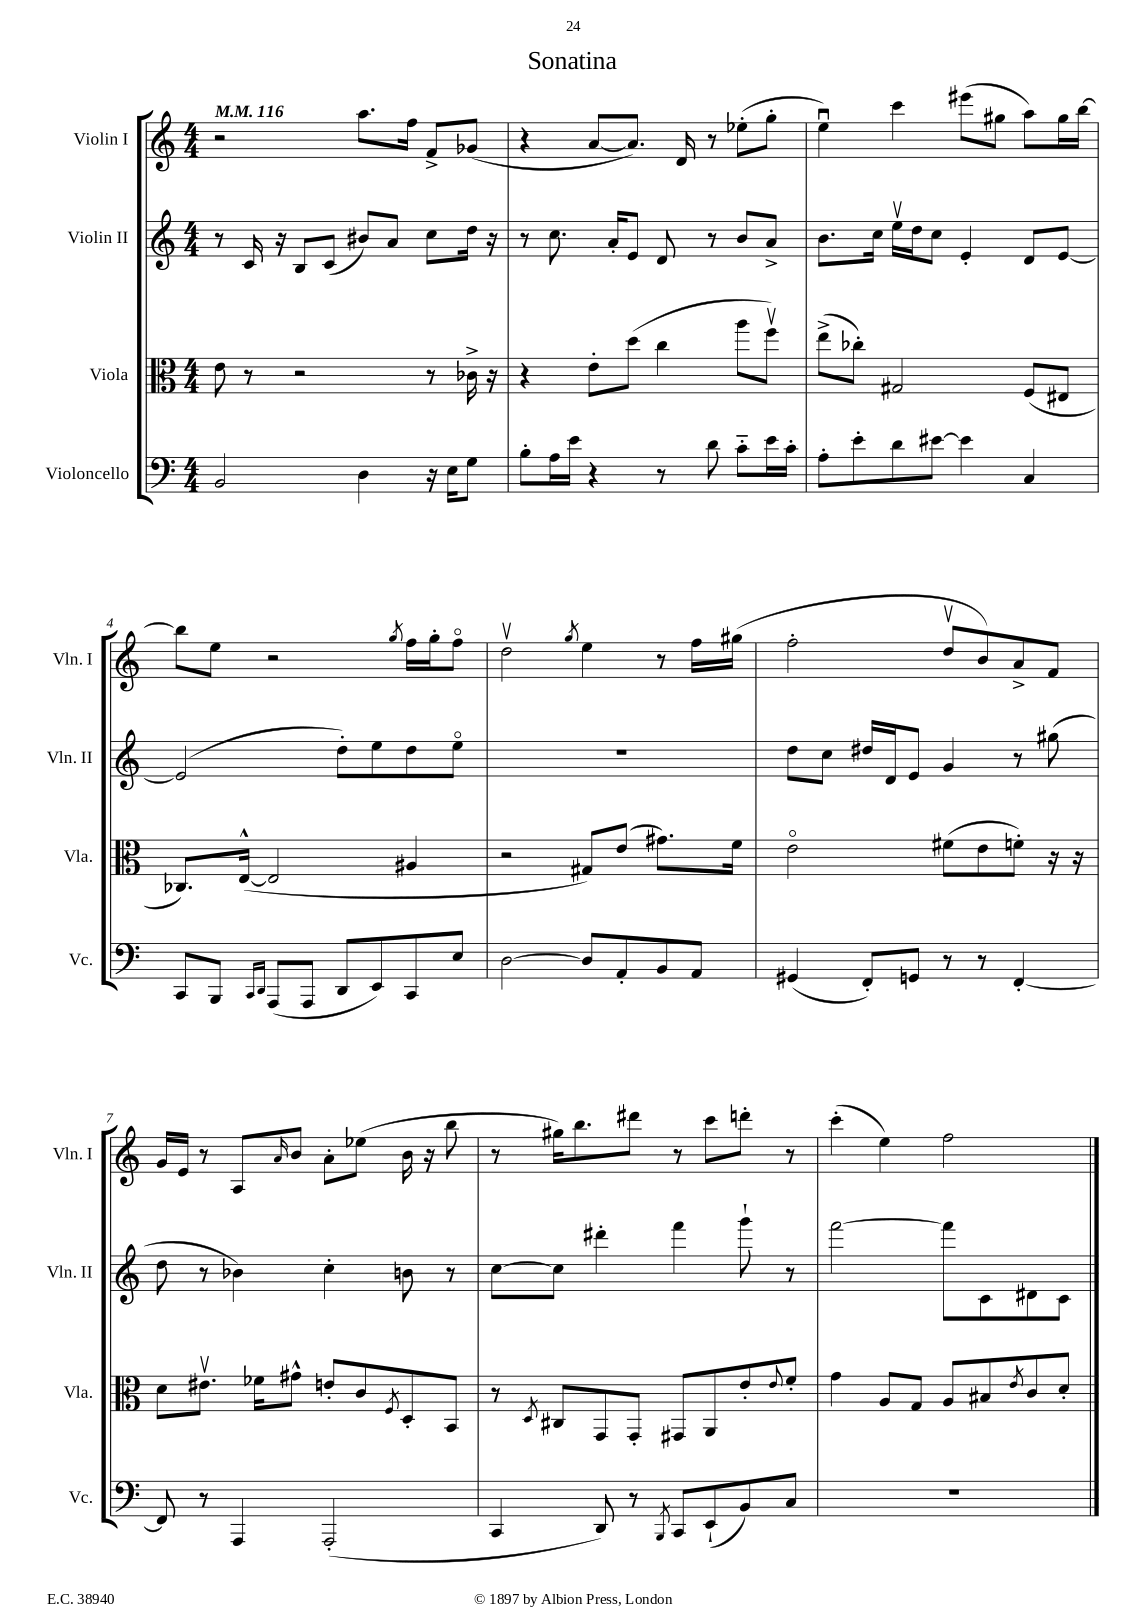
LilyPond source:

\header { title = "Sonatina" }
<<
\new StaffGroup <<
\new Staff = "s0" \with { instrumentName = "Violin I" shortInstrumentName = "Vln. I" } {
    \clef treble \key c \major \numericTimeSignature \time 4/4 \tempo 4 = 116
    r2 a''8. f''16 f'8-> ges'8( |
    r4 a'8~ a'8.) d'16 r8 ees''8-.( g''8-. |
    e''4\downbow) c'''4 eis'''8( gis''8 a''8) gis''16 b''16~ |
    b''8 e''8 r2 \acciaccatura { g''8 } f''16 g''16-. f''8\flageolet |
    d''2\upbow \acciaccatura { g''8 } e''4 r8 f''16 gis''16( |
    f''2-. d''8\upbow b'8) a'8-> f'8 |
    g'16 e'16 r8 a8 \grace { a'16 } b'8 a'8-. ees''8( b'16 r16 b''8 |
    r8 gis''16) b''8. dis'''8 r8 c'''8 d'''8-. r8 |
    c'''4-.( e''4) f''2 \bar "|." |
}
\new Staff = "s1" \with { instrumentName = "Violin II" shortInstrumentName = "Vln. II" } {
    \clef treble \key c \major \numericTimeSignature \time 4/4
    r8 c'16 r16 b8 c'8( bis'8) a'8 c''8 d''16 r16 |
    r8 c''8. a'16-. e'8 d'8 r8 b'8 a'8-> |
    b'8. c''16 e''16\upbow d''16 c''8 e'4-. d'8 e'8~ |
    e'2( d''8-.) e''8 d''8 e''8\flageolet |
    R1 |
    d''8 c''8 dis''16 d'16 e'8 g'4 r8 gis''8( |
    d''8 r8 bes'4) c''4-. b'8 r8 |
    c''8~ c''8 dis'''4-. f'''4 g'''8-! r8 |
    f'''2~ f'''8 c'8 dis'8 c'8 \bar "|." |
}
\new Staff = "s2" \with { instrumentName = "Viola" shortInstrumentName = "Vla." } {
    \clef alto \key c \major \numericTimeSignature \time 4/4
    e'8 r8 r2 r8 ces'16-> r16 |
    r4 e'8-. d''8( c''4 a''8 f''8\upbow) |
    e''8->( ces''8-.) gis2 f8( eis8 |
    ces8.) e16~-^( e2 ais4 |
    r2 gis8) e'8( gis'8.) f'16 |
    e'2\flageolet fis'8( e'8 f'8-.) r16 r16 |
    d'8 eis'8.\upbow fes'16 gis'8-^ e'8-. c'8 \acciaccatura { f8 } d8-. b,8 |
    r8 \acciaccatura { d8 } cis8 g,8 g,8-. gis,8 a,8 e'8-. \appoggiatura { e'8 } f'8-. |
    g'4 a8 g8 a8 bis8 \acciaccatura { e'8 } c'8 d'8-. \bar "|." |
}
\new Staff = "s3" \with { instrumentName = "Violoncello" shortInstrumentName = "Vc." } {
    \clef bass \key c \major \numericTimeSignature \time 4/4
    b,2 d4 r16 e16 g8 |
    b8-. a16 e'16 r4 r8 d'8 c'8-_ e'16 c'16-. |
    a8-. e'8-. d'8 eis'8~ eis'4 c4 |
    c,8 b,,8 \grace { c,16 d,16 } a,,8( a,,8 d,8 e,8) c,8 e8 |
    d2~ d8 a,8-. b,8 a,8 |
    gis,4( f,8-.) g,8 r8 r8 f,4~-. |
    f,8 r8 a,,4 a,,2-.( |
    c,4 d,8) r8 \acciaccatura { b,,8 } c,8 e,8-!( b,8) c8 |
    R1 \bar "|." |
}
>>
>>
